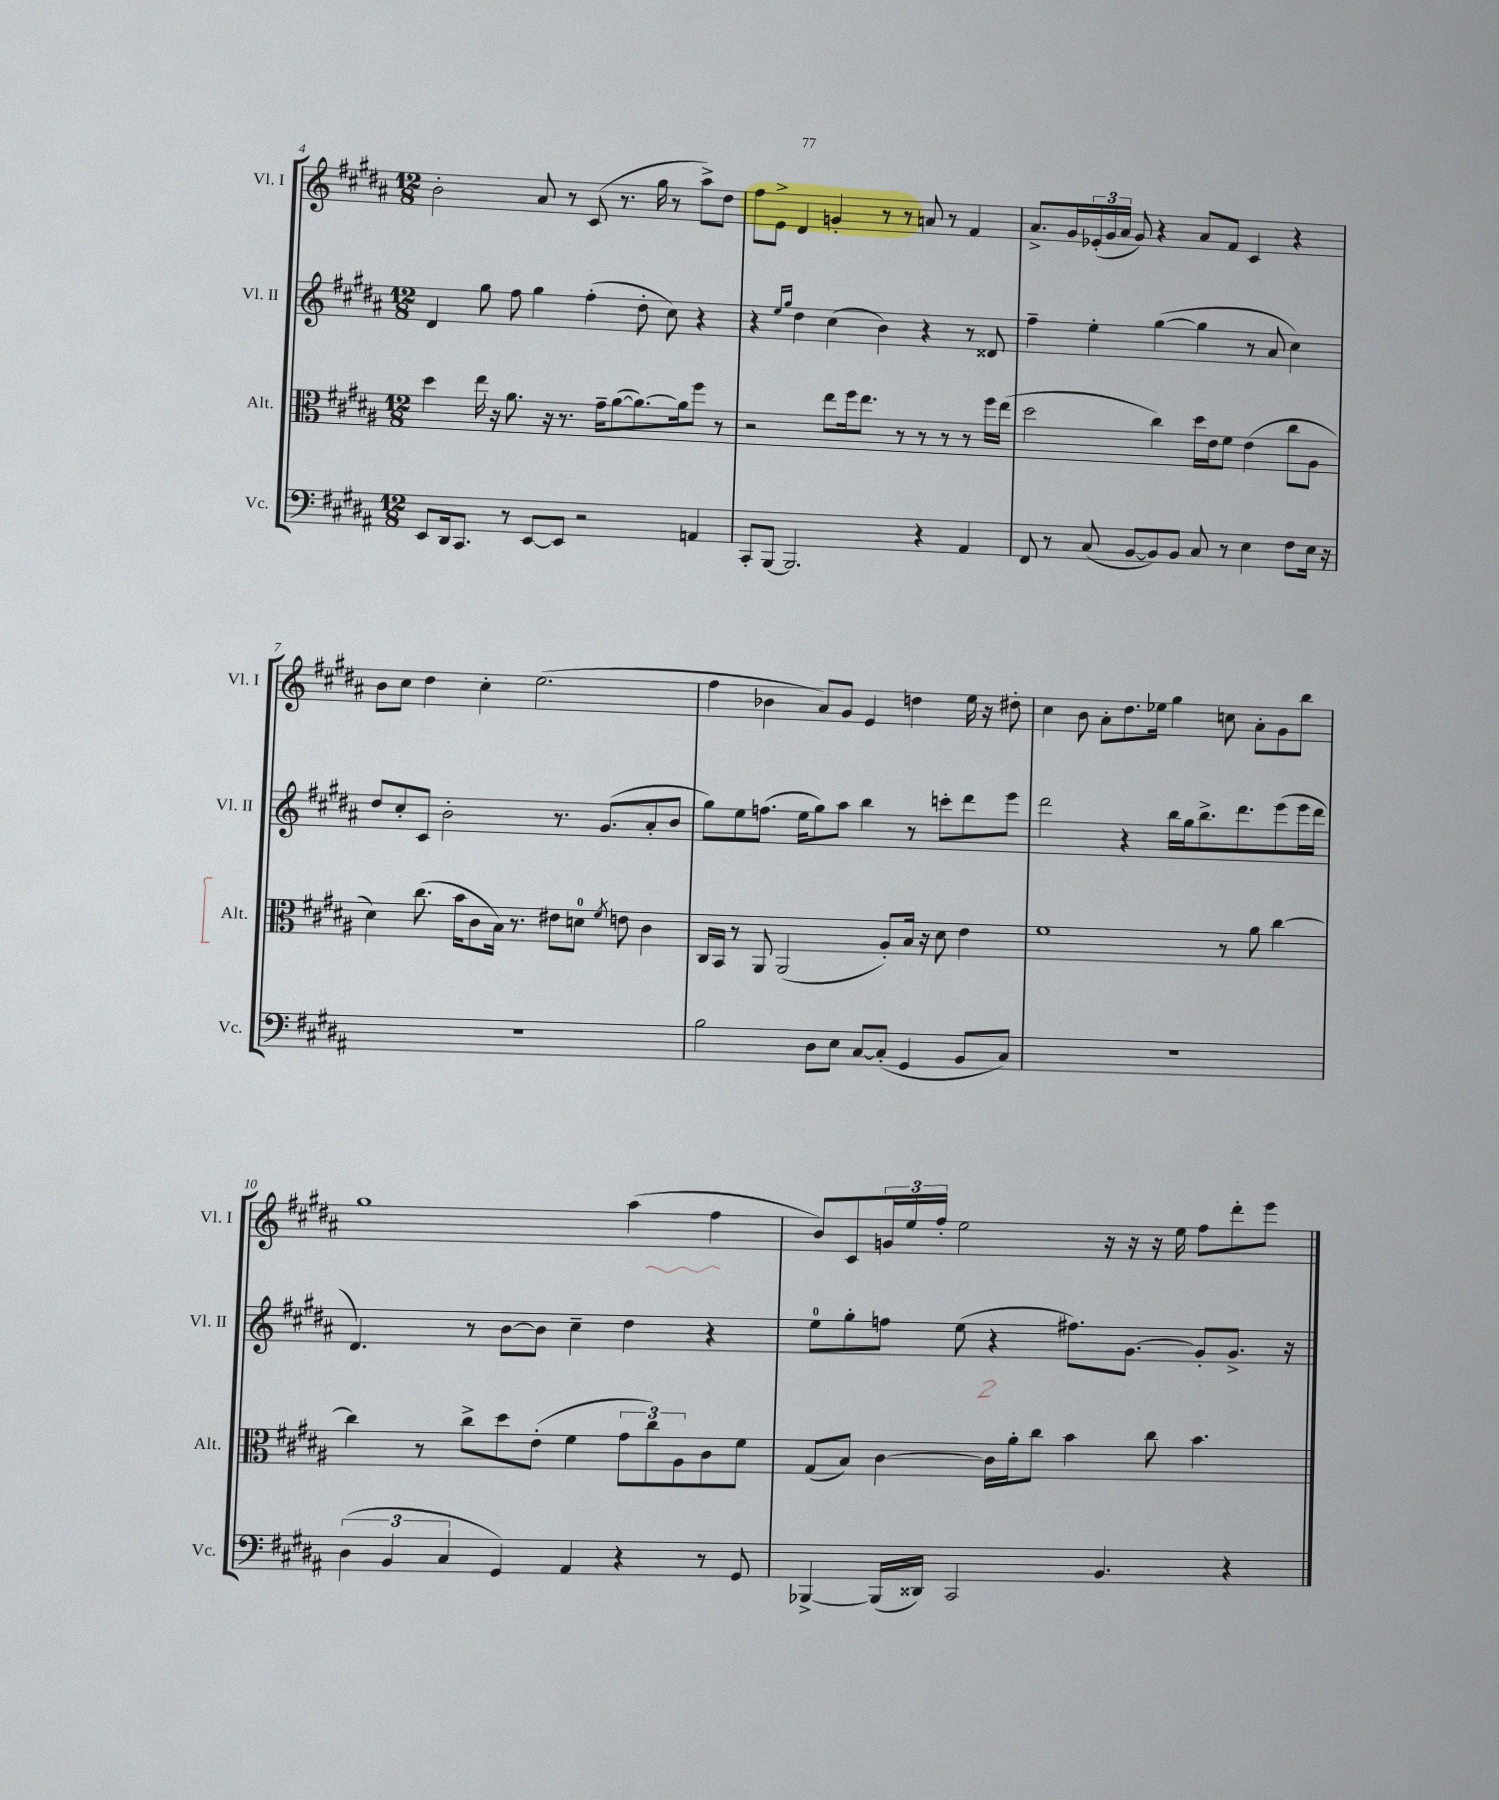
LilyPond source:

<<
\new StaffGroup <<
\new Staff = "s0" \with { instrumentName = "Vl. I" shortInstrumentName = "Vl. I" } {
    \clef treble \key b \major \numericTimeSignature \time 12/8
    b'2-. ais'8 r8 cis'8( r8. gis''16 r8 ais''8->) dis''8 |
    fis''8 e'8-> dis'4 g'4-. r8 r8 a'8 r8 fis'4 |
    ais'8.-> gis'16 \tuplet 3/2 { ees'16-.( gis'16 ais'16 } gis'8) r4 ais'8 fis'8 cis'4 r4 |
    b'8 cis''8 dis''4 cis''4-. e''2.( |
    fis''4 bes'4 ais'8) gis'8 e'4 d''4 e''16 r16 dis''8-. |
    cis''4 b'8 ais'8-. dis''8. ees''16 gis''4 c''8 ais'8-. gis'8 b''8 |
    gis''1 ais''4( fis''4 |
    b'8) cis'8 \tuplet 3/2 { g'16 e''16 fis''16-. } e''2 r16 r16 r16 e''16 fis''8 dis'''8-. e'''8 \bar "|." |
}
\new Staff = "s1" \with { instrumentName = "Vl. II" shortInstrumentName = "Vl. II" } {
    \clef treble \key b \major \numericTimeSignature \time 12/8
    dis'4 gis''8 fis''8 gis''4 fis''4-.( dis''8-. cis''8) r4 |
    r4 \grace { e''16 gis''16 } dis''4 cis''4( b'4) r4 r8 disis'8 |
    fis''4-- e''4-. gis''4~( gis''4 r8 ais'8 cis''4) |
    dis''8 cis''8-. cis'8 b'2-. r8. gis'8.( ais'8-. b'8 |
    gis''8) e''8 f''8.( e''16 gis''8) ais''8 b''4 r8 c'''8-. dis'''8 e'''8 |
    dis'''2 r4 b''16 gis''16 b''8.-> dis'''8. e'''8( e'''16 dis'''16 |
    dis'4.) r8 b'8~ b'8 cis''4-- dis''4 r4 |
    e''8-0 gis''8-. f''8 e''8( r4 fis''8.) gis'8.~ gis'8-. gis'8.-> r16 \bar "|." |
}
\new Staff = "s2" \with { instrumentName = "Alt." shortInstrumentName = "Alt." } {
    \clef alto \key b \major \numericTimeSignature \time 12/8
    dis''4 e''16 r16 ais'8. r16 r8. gis'16-- ais'8~( ais'8.~) ais'16 fis''8 r8 |
    r2 e''8 fis''16 e''8. r8 r8 r8 r8 fis''16 e''16( |
    dis''2 cis''4) dis''16 e'16 fis'8 e'4( cis''8 ais8 |
    dis'4) cis''8.( b'16 cis'8 b16) r8. eis'8 d'8-0 \acciaccatura { fis'8 } e'8 cis'4 |
    cis16 b,16 r8 ais,8 ais,2( ais8-.) b16 r16 dis'8 e'4 |
    fis'1 r8 ais'8 cis''4~ |
    cis''4 r8 cis''8-> dis''8 e'8-.( fis'4 \tuplet 3/2 { gis'8 cis''8) ais8 } cis'8 fis'8 |
    gis8( b8) cis'4~ cis'16 ais'16-. cis''8 b'4 cis''8 b'4. \bar "|." |
}
\new Staff = "s3" \with { instrumentName = "Vc." shortInstrumentName = "Vc." } {
    \clef bass \key b \major \numericTimeSignature \time 12/8
    e,8 dis,16 cis,8. r8 e,8~ e,8 r2 a,4 |
    cis,8-. b,,8~ b,,2. r4 ais,4 |
    fis,8 r8 cis8( b,8~ b,8) b,8 cis8 r8 e4 fis8 e16 r16 |
    R1. |
    b2 dis8 e8 cis8~ cis8-.( gis,4 b,8 cis8) |
    R1. |
    \tuplet 3/2 { dis4( b,4 cis4 } gis,4) ais,4 r4 r8 gis,8 |
    bes,,4~-> bes,,16( disis,16) cis,2 b,4. r4 \bar "|." |
}
>>
>>
\layout { \context { \Score currentBarNumber = #4 } }
